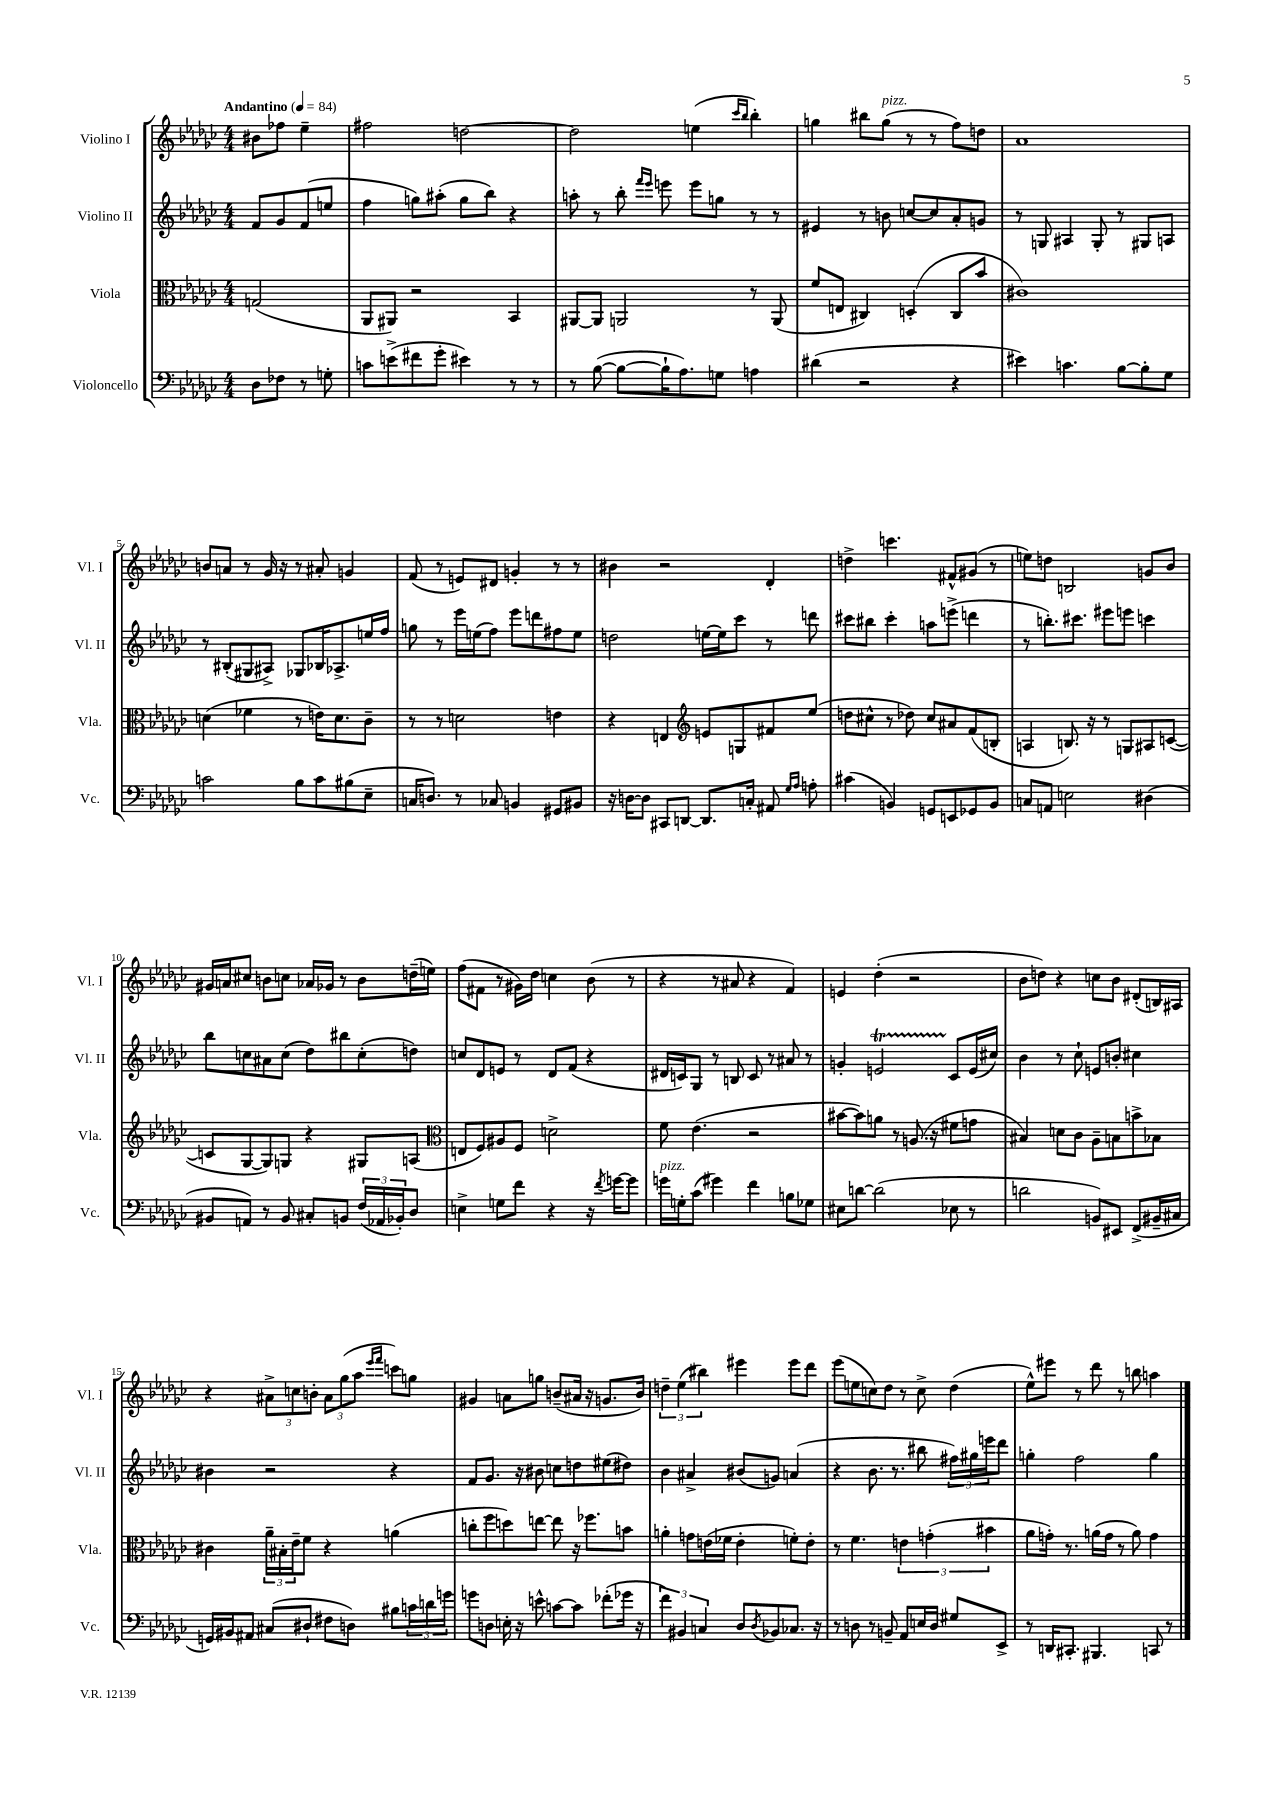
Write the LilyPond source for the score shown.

<<
\new StaffGroup <<
\new Staff = "s0" \with { instrumentName = "Violino I" shortInstrumentName = "Vl. I" } {
    \clef treble \key ges \major \numericTimeSignature \time 4/4 \partial 2 \tempo "Andantino" 4 = 84
    bis'8 fes''8 ees''4-- |
    fis''2 d''2~ |
    d''2 e''4( \grace { ces'''16 bes''16 } bes''4-.) |
    g''4 bis''8 g''8^\markup { \italic "pizz." }( r8 r8 f''8) d''8 |
    aes'1 |
    b'8 a'8 r8 ges'16 r16 r8 ais'8-. g'4 |
    f'8( r8 e'8) dis'8 g'4-. r8 r8 |
    bis'4 r2 des'4-. |
    d''4-> c'''4. fis'8-^ gis'8( r8 |
    e''8) d''8 b2 g'8 bes'8 |
    gis'16 a'16 cis''8 b'8 c''8 aes'16 ges'16 r8 b'8 d''16--( e''16) |
    f''8( fis'8 r8 gis'16) des''16 c''4 bes'8( r8 |
    r4 r8 ais'8 r4 f'4) |
    e'4 des''4-.( r2 |
    bes'8 d''8) r4 c''8 bes'8 dis'8-.( b16) ais16 |
    r4 \tuplet 3/2 { ais'8-> c''8 b'8-. } \tuplet 3/2 { ais'8 ges''8( aes''8 } \grace { ees'''16 f'''16 } c'''8) g''8 |
    gis'4 a'8 g''8 b'8--( ais'16 r16 g'8. b'16) |
    \tuplet 3/2 { d''4-- ees''4( bis''4) } eis'''4 eis'''8 des'''8 |
    ees'''8( e''8 c''8) des''8 r8 c''8-> des''4( |
    ees''8-^) eis'''8 r8 des'''8 r8 b''8 a''4 \bar "|." |
}
\new Staff = "s1" \with { instrumentName = "Violino II" shortInstrumentName = "Vl. II" } {
    \clef treble \key ges \major \numericTimeSignature \time 4/4 \partial 2
    f'8 ges'8 f'8( e''8 |
    f''4 g''8) ais''8-.( g''8 bes''8) r4 |
    a''8-. r8 bes''8-. \grace { f'''16 ees'''16 } e'''8 e'''8 g''8 r8 r8 |
    eis'4 r8 b'8 c''8~ c''8 aes'8-. g'8 |
    r8 g8 ais4 g8-. r8 gis8 a8 |
    r8 bis8-.( gis8 ais8->) ges8 bes16 aes8.-> e''16 f''16 |
    g''8 r8 ees'''16 e''16( f''8) ees'''8 d'''8 fis''8 e''8 |
    d''2 e''16~ e''16 ces'''8 r8 d'''8 |
    cis'''8 bis''8 cis'''4-. a''8 e'''8->( d'''4 |
    r8 b''8.-.) cis'''8. eis'''8 e'''8 c'''4 |
    bes''8 c''8 ais'8 c''8( des''8) bis''8 c''8-.( d''8) |
    c''8 des'8 e'8 r8 des'8 f'8( r4 |
    dis'16 c'16) ges8 r8 b8 c'8 r8 ais'8 r8 |
    g'4-. e'2\startTrillSpan ces'8\stopTrillSpan e'16( cis''16) |
    bes'4 r8 ces''8-! e'8 b'8-. cis''4 |
    bis'4 r2 r4 |
    f'8 ges'8. r16 bis'8 c''8 d''8 eis''8( dis''8) |
    bes'4 ais'4-> bis'8( g'8) a'4( |
    r4 bes'8. r8. bis''8 \tuplet 3/2 { fis''16) gis''16 e'''16 } des'''8 |
    g''4-. f''2 g''4 \bar "|." |
}
\new Staff = "s2" \with { instrumentName = "Viola" shortInstrumentName = "Vla." } {
    \clef alto \key ges \major \numericTimeSignature \time 4/4 \partial 2
    g2( |
    aes,8 ais,8) r2 bes,4 |
    ais,8~ ais,8 a,2 r8 a,8( |
    f'8 e8 cis4) d4-.( cis8 bes'8 |
    cis'1) |
    d'4( fes'4 r8 e'16) d'8. ces'8-- |
    r8 r8 d'2 e'4 |
    r4 e4 \clef treble e'8 g8 fis'8 ees''8( |
    d''8 cis''8-^ r8 des''8) cis''8 ais'8 f'8( b8-. |
    a4 b8.) r16 r8 g8 ais8 c'8~( |
    c'8 ges8~ ges8) g8 r4 gis8 a8( |
    \clef alto e8 f8) ais8 f8 d'2-> |
    f'8 ees'4.( r2 |
    bis'8~ bis'8) a'8 r8 a8.( r16 fis'8 g'8 |
    bis4) d'8 ces'8 aes8-- b8 b'8-> bes8 |
    cis'4 \tuplet 3/2 { aes'16-- bis16-. ees'16-- } f'8 r4 a'4( |
    c''8-. f''8 d''8) e''8~ e''8 r16 fes''8. b'8 |
    a'4-. g'8 e'16( fes'16 e'4-. f'8-.) e'8-. |
    r8 f'4. \tuplet 3/2 { e'4 g'4-.( bis'4 } |
    aes'8 g'16-.) r8. a'16( g'16 r8 a'8) g'4 \bar "|." |
}
\new Staff = "s3" \with { instrumentName = "Violoncello" shortInstrumentName = "Vc." } {
    \clef bass \key ges \major \numericTimeSignature \time 4/4 \partial 2
    des8 fes8 r8 g8-. |
    c'8 e'8->( fis'8 ges'8-. eis'4) r8 r8 |
    r8 bes8~( bes8~ bes16-! aes8.) g8 a4 |
    dis'4( r2 r4 |
    eis'4) c'4. bes8~ bes8-. ges8 |
    c'2 bes8 c'8 bis8( ees8-- |
    c16 d8.) r8 ces8 b,4 gis,8 bis,8 |
    r16 d16~ d8 cis,8 d,8~ d,8. c16-. ais,8 \grace { ges16 aes16 } a8-. |
    cis'4( b,4) g,8 e,8 ges,8 b,8 |
    c8 a,8 e2 dis4( |
    bis,8 a,8) r8 bis,8 cis8-. b,8 \tuplet 3/2 { f16( aes,16 bes,16-.) } des8 |
    e4-> g8 f'8 r4 r16 \acciaccatura { f'8 } g'16~ g'8 |
    g'16^\markup { \italic "pizz." } g16-. ces'8( gis'4) f'4 b8 ges8 |
    eis8 d'8~ d'2( ees8 r8 |
    d'2 b,8) eis,8 f,8->( bis,16-- cis16 |
    g,16) bis,16 ais,8 cis8( dis8-! fis8 d8) bis8 \tuplet 3/2 { c'16 d'16 g'16 } |
    g'8 d8 e16-. r16 e'8-^ c'8~ c'8 fes'8-.( ges'16 r16 |
    \tuplet 3/2 { f'4) bis,4 c4 } des8 \acciaccatura { des8 } bes,8 ces8. r16 |
    r8 d8 r8 b,8-- aes,8 e16 d16 gis8 ees,8-> |
    r8 d,16 cis,8.-. bis,,4. c,8 r8 \bar "|." |
}
>>
>>
